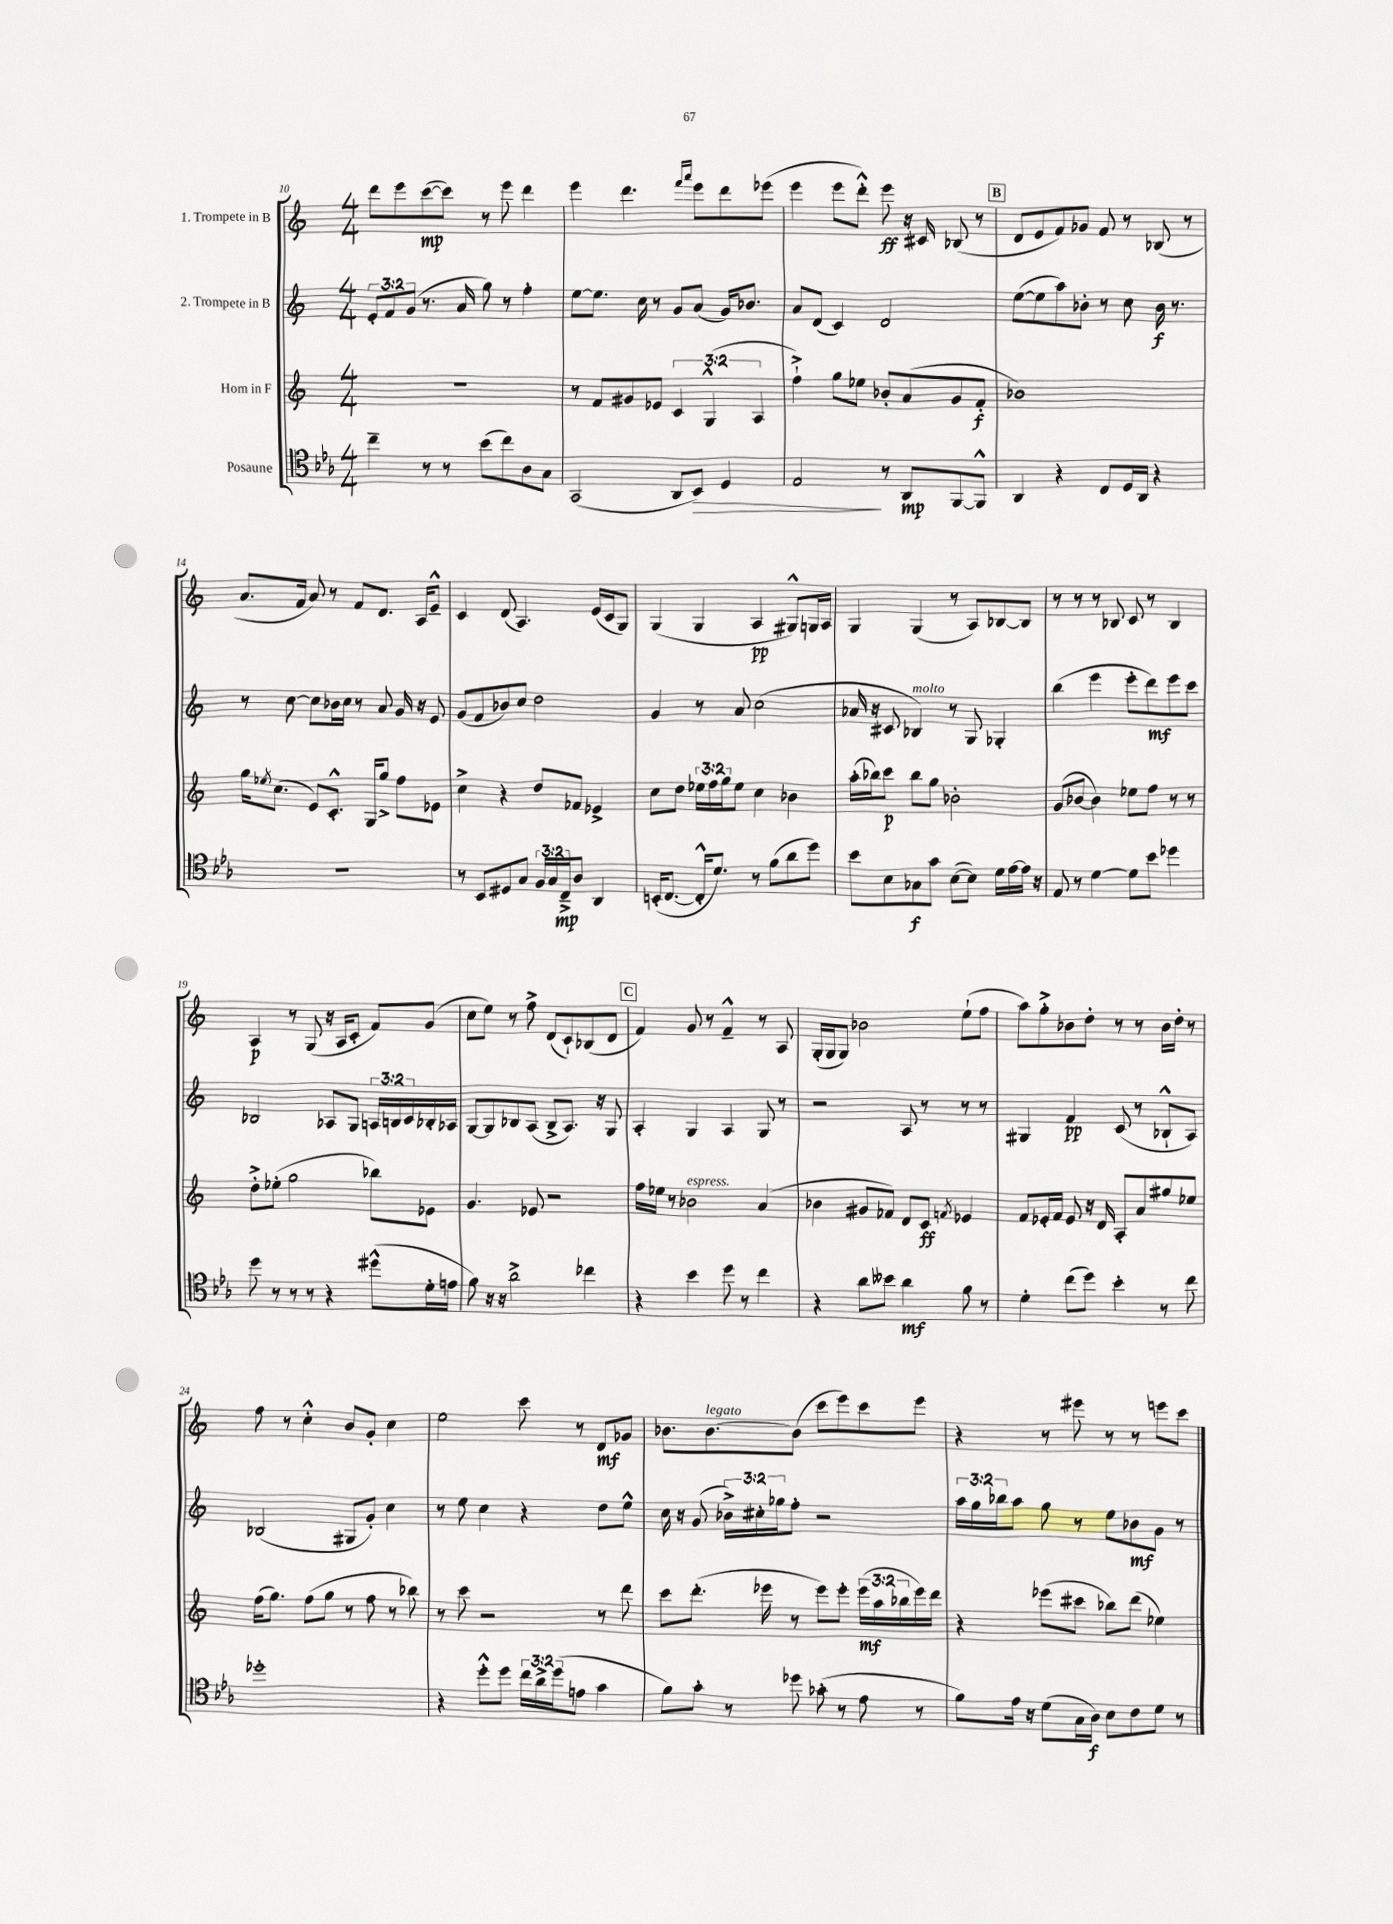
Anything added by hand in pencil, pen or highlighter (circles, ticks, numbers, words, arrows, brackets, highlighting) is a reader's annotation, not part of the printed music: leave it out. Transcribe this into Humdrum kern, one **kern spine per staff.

**kern	**dynam	**kern	**dynam	**kern	**dynam	**kern	**dynam
*part4	*part4	*part3	*part3	*part2	*part2	*part1	*part1
*staff4	*staff4	*staff3	*staff3	*staff2	*staff2	*staff1	*staff1
*I"Posaune	*	*I"Horn in F	*	*I"2. Trompete in B	*	*I"1. Trompete in B	*
*clefC4	*	*clefG2	*	*clefG2	*	*clefG2	*
*k[b-e-a-]	*	*k[]	*	*k[]	*	*k[]	*
*M4/4	*	*M4/4	*	*M4/4	*	*M4/4	*
=10	=10	=10	=10	=10	=10	=10	=10
4cc~\	.	1r	.	12e'/L	.	8ddd\L	.
.	.	.	.	12f/	.	.	.
.	.	.	.	.	.	8eee\	.
.	.	.	.	(12g/J	.	.	.
8r	.	.	.	8.r	.	([8ccc\	mp
8r	.	.	.	.	.	8ccc\J])	.
.	.	.	.	16a/	.	.	.
(8b-\L	.	.	.	8gg\)	.	8r	.
8cc\)	.	.	.	8r	.	8eee\	.
8A-\	.	.	.	4ff'\	.	4ddd\	.
8G\J	.	.	.	.	.	.	.
=11	=11	=11	=11	=11	=11	=11	=11
(2GG/	.	8r	.	[8ee\L	.	4eee\	.
.	.	8f/L	.	8.ee\J]	.	.	.
.	.	8g#X/	.	.	.	4.ddd\	.
.	.	.	.	16cc\	.	.	.
.	.	8e-X/J	.	8r	.	.	.
8AA-/L	.	6c/	.	8g/L	.	.	.
.	.	.	.	.	.	16qqfff/LL	.
.	.	.	.	.	.	16qqaaa/JJ	.
!	!LO:HP:b	!	!	!	!	!	!
8BB-/J)	>	.	.	(8a/J	.	8eee\L	.
.	.	(6G^^/	.	.	.	.	.
4D/	.	.	.	16g/KL)	.	8ddd\	.
.	.	.	.	8.b-X/J	.	.	.
.	.	6A/	.	.	.	.	.
.	.	.	.	.	.	(8eee-X\J	.
=12	=12	=12	=12	=12	=12	=12	=12
2E-/	.	4ff`^\)	.	8a/L	.	4eee\	.
.	.	.	.	(8d/J	.	.	.
.	.	8gg\L	.	4c/)	.	8eee\L	.
.	.	8ee-X\J	.	.	.	8ddd'^^\J)	.
8r	]	8b-X'/L	.	2d/	.	8eee\	ff
8AA-/L	mp	(8a/	.	.	.	16r	.
.	.	.	.	.	.	16c#X/	.
[8FF/	.	8g/	.	.	.	(8B-X/	.
8FF^^/J]	.	8f'/J	f	.	.	8r	.
!!LO:REH:place=s1:t=B
=13	=13	=13	=13	=13	=13	=13	=13
4AA-/	.	1b-X)	.	([8ee\L	.	8d/L	.
.	.	.	.	8ee\]	.	8e/	.
4r	.	.	.	8aa\)	.	8f/)	.
.	.	.	.	8b-X'\J	.	8g-X/J	.
8C/L	.	.	.	8r	.	8f/	.
16D/L	.	.	.	8cc\	.	8r	.
16AA-/JJ	.	.	.	.	.	.	.
4r	.	.	.	16b-\	f	(8B-X/	.
.	.	.	.	8.r	.	.	.
.	.	.	.	.	.	8r	.
!!LO:LB:g=z
=14	=14	=14	=14	=14	=14	=14	=14
1r	.	16gg\KL	.	8r	.	8.a/L	.
.	.	8qee-X/	.	.	.	.	.
.	.	(8.cc\J	.	.	.	.	.
.	.	.	.	[8cc\	.	.	.
.	.	.	.	.	.	16f/Jk	.
.	.	8e/L)	.	8cc\L]	.	8a/)	.
.	.	8.c'^^/J	.	16b-X\L	.	8r	.
.	.	.	.	16cc\JJ	.	.	.
.	.	.	.	8r	.	8f/L	.
.	.	16G/KL	.	.	.	.	.
.	.	8gg^/J	.	8a/	.	8.d/J	.
.	.	8ff\L	.	16g/	.	.	.
.	.	.	.	16r	.	16A/KL	.
.	.	8e-X\J	.	8e/	.	8e~^^/J	.
=15	=15	=15	=15	=15	=15	=15	=15
8r	.	4cc^\	.	(8g/L	.	4c/	.
8BB-/L	.	.	.	8f/	.	.	.
8D#X/	.	4r	.	8b-X/)	.	(8d/	.
8G/J	.	.	.	8cc/J	.	4.A/)	.
24F/LL	.	8dd/L	.	2dd\	.	.	.
24G/	.	.	.	.	.	.	.
24C~^/J	mp	.	.	.	.	.	.
8A-/J	.	8f-X/J	.	.	.	.	.
4AA-/	.	4e-X^/	.	.	.	(16e/LL	.
.	.	.	.	.	.	16c/J	.
.	.	.	.	.	.	8G/J)	.
=16	=16	=16	=16	=16	=16	=16	=16
(16BBn'/KL	.	8cc\L	.	4g/	.	(4G/	.
[8.C/J	.	.	.	.	.	.	.
.	.	8dd\J	.	.	.	.	.
16C'^^/KL]	.	24ee-X\LL	.	8r	.	4G/	.
.	.	24ff\	.	.	.	.	.
8.d/J)	.	.	.	.	.	.	.
.	.	24gg\J	.	.	.	.	.
.	.	8ee-\J	.	8a/	.	.	.
8r	.	4cc\	.	(2cc\	.	4A/	pp
(8f\L	.	.	.	.	.	.	.
8a-\	.	4b-X\	.	.	.	8G#X^^/L)	.
8dd\J)	.	.	.	.	.	16Gn/L	.
.	.	.	.	.	.	16A/JJ	.
=17	=17	=17	=17	=17	=17	=17	=17
8b-\L	.	(16aa'\LL	.	16a-X/	.	4G/	.
.	.	16bb-X\J)	.	16r	.	.	.
8B-\	.	8ccc\J	p	8c#X/	.	.	.
!	!	!	!	!LO:TX:a:i:t=molto	!	!	!
8G-X\	f	8bb-\L	.	4B-X/)	.	(4G/	.
8g\J	.	8gg\J	.	.	.	.	.
([8B-\L	.	2b-X'\	.	8r	.	8r	.
8B-\J])	.	.	.	8G/	.	8A/L)	.
16d\LL	.	.	.	4G-X'/	.	[8B-X/	.
[16e-\	.	.	.	.	.	.	.
16e-\JJ]	.	.	.	.	.	8B-/J]	.
16r	.	.	.	.	.	.	.
=18	=18	=18	=18	=18	=18	=18	=18
8E-/	.	(8g/L	.	(4bb\	.	8r	.
8r	.	[8b-X/J	.	.	.	8r	.
[4d\	.	4b-\])	.	4eee\	.	8r	.
.	.	.	.	.	.	8B-X/	.
8d\L]	.	8ee-X\L	.	8eee'\L	.	8c/	.
8b-\J	.	8ff\J	.	8ddd\)	mf	8r	.
4dd-X\	.	8r	.	8eee\	.	4B-/	.
.	.	8r	.	8ccc\J	.	.	.
!!LO:LB:g=z
=19	=19	=19	=19	=19	=19	=19	=19
8dd\	.	8dd'^\L	.	2B-X/	.	4A/	p
8r	.	(8ee-X'\J	.	.	.	.	.
8r	.	2gg\	.	.	.	8r	.
8r	.	.	.	.	.	(8G/	.
4r	.	.	.	8A-X/L	.	16r	.
.	.	.	.	.	.	16A/KL	.
.	.	.	.	8G/J	.	8c'/J	.
(8dd#X^^\L	.	8bb-X\L)	.	24An/LL	.	8f/L)	.
.	.	.	.	24Bn/	.	.	.
.	.	.	.	24c/	.	.	.
16d'\L	.	8e-X\J	.	16B-X'/	.	(8g/J	.
16en\JJ	.	.	.	16A-X/JJ	.	.	.
=20	=20	=20	=20	=20	=20	=20	=20
8f\)	.	4.g/	.	[8G/L	.	8cc\L	.
16r	.	.	.	8G/]	.	8ee\J)	.
16r	.	.	.	.	.	.	.
2a-^\	.	.	.	8B-X/	.	8r	.
.	.	8e-X/	.	(8A/J	.	8ff^\	.
.	.	2r	.	8B-^/L	.	(8d/L	.
.	.	.	.	8.A/J)	.	8c`/)	.
4cc-X\	.	.	.	.	.	(8B-X/	.
.	.	.	.	16r	.	.	.
.	.	.	.	8G/	.	8d/J	.
!!LO:REH:place=s1:t=C
=21	=21	=21	=21	=21	=21	=21	=21
4r	.	16ff\LL	.	4A'/	.	4f/)	.
.	.	16ee-X\JJ	.	.	.	.	.
.	.	8r	.	.	.	.	.
!	!	!LO:TX:a:i:t=espress.	!	!	!	!	!
4b-\	.	2b-X\	.	4G/	.	8g/	.
.	.	.	.	.	.	8r	.
8dd\	.	.	.	4A/	.	4f~^^/	.
8r	.	.	.	.	.	.	.
4cc\	.	(4a/	.	8G/	.	8r	.
.	.	.	.	8r	.	8A/	.
=22	=22	=22	=22	=22	=22	=22	=22
4r	.	4b-X\	.	2r	.	(16G'/LL	.
.	.	.	.	.	.	16G/J	.
.	.	.	.	.	.	8G/J)	.
8a-\L	.	8g#X/L	.	.	.	2b-X\	.
8b--X\J	.	8f-X/J)	.	.	.	.	.
4a-\	mf	8d/L	.	8A/	.	.	.
.	.	8c/J	ff	8r	.	.	.
.	.	8qfn/	.	.	.	.	.
8f\	.	4e-X/	.	8r	.	(8ee`\L	.
8r	.	.	.	8r	.	8ff\J	.
=23	=23	=23	=23	=23	=23	=23	=23
4d'\	.	8f/L	.	4G#X/	.	8aa\L)	.
.	.	16e-X'/L	.	.	.	8gg'^\	.
.	.	16f/JJ	.	.	.	.	.
(8cc\L	.	8e-/	.	4f/	pp	8b-X\	.
8dd\J)	.	16r	.	.	.	8dd'\J	.
.	.	16d/	.	.	.	.	.
4b-'\	.	8A'/L	.	(8c/	.	8r	.
.	.	8a/	.	8r	.	8r	.
8r	.	8gg#X/	.	8B-X`^^/L	.	16b-\LL	.
.	.	.	.	.	.	16dd'\JJ	.
8cc\	.	8ee-X/J	.	8A/J)	.	8r	.
!!LO:LB:g=z
=24	=24	=24	=24	=24	=24	=24	=24
1dd-X'	.	(16ff\KL	.	(2B-X/	.	8ff\	.
.	.	8.gg\J)	.	.	.	.	.
.	.	.	.	.	.	8r	.
.	.	(8ff\L	.	.	.	4cc'^^\	.
.	.	8gg\J	.	.	.	.	.
.	.	8r	.	8G#X/L	.	8b/L	.
.	.	8ff\	.	8g'/J)	.	8g'/J	.
.	.	8r	.	4cc\	.	4cc\	.
.	.	8bb-X\)	.	.	.	.	.
=25	=25	=25	=25	=25	=25	=25	=25
4r	.	8r	.	8r	.	2ee\	.
.	.	8ccc\	.	8ee\	.	.	.
8dd'^^\L	.	2r	.	4cc\	.	.	.
8dd\J	.	.	.	.	.	.	.
24cc\LL	.	.	.	4r	.	8ccc\	.
24a-^\	.	.	.	.	.	.	.
(24dd\J	.	.	.	.	.	.	.
8en\J	.	.	.	.	.	8r	.
4g\	.	8r	.	8dd\L	.	8d/L	mf
.	.	8ddd\	.	8ee^^\J	.	8g-X/J	.
=26	=26	=26	=26	=26	=26	=26	=26
8f\L)	.	8ccc\L	.	16cc\	.	8.b-X\L	.
.	.	.	.	16r	.	.	.
8g'\J	.	(8.ddd'\J	.	(8g/	.	.	.
!	!	!	!	!	!	!LO:TX:a:i:t=legato	!
.	.	.	.	.	.	[8.b-\	.
8r	.	.	.	24b-X^\LL)	.	.	.
.	.	.	.	24cc#X'\	.	.	.
.	.	16eee-X\	.	.	.	.	.
.	.	.	.	24gg-X\J	.	.	.
8dd-X\	.	8r	.	8ff'\J	.	(8b-\J]	.
(8g-X'\	.	8eee-\L)	.	2r	.	8ccc\L	.
8r	.	8eee-'\J	.	.	.	8eee\)	.
8e-\	.	(24eee-\LL	mf	.	.	8ccc\	.
.	.	24aa\	.	.	.	.	.
.	.	24bb-X\	.	.	.	.	.
8r	.	16eee-\)	.	.	.	8eee\J	.
.	.	16ddd\JJ	.	.	.	.	.
=27	=27	=27	=27	=27	=27	=27	=27
8f\L)	.	4r	.	24aa\LL	.	4r	.
.	.	.	.	24gg\	.	.	.
.	.	.	.	24bb-X\J	.	.	.
16e-\Jk	.	.	.	8aa\J	.	.	.
16r	.	.	.	.	.	.	.
(8d\L	.	(8eee-X\L	.	8gg\	.	8r	.
16G\L	.	8ccc#X\J	.	8r	.	8eee#X\	.
16A-\JJ)	f	.	.	.	.	.	.
8B-\L	.	8bb-X\L)	.	8ee\L	.	8r	.
8c\	.	(8ddd\J	.	8b-X\	mf	8r	.
8d\J	.	4ee-X\)	.	8g\J	.	8eeen\L	.
8r	.	.	.	8r	.	8ccc\J	.
==	==	==	==	==	==	==	==
*-	*-	*-	*-	*-	*-	*-	*-
